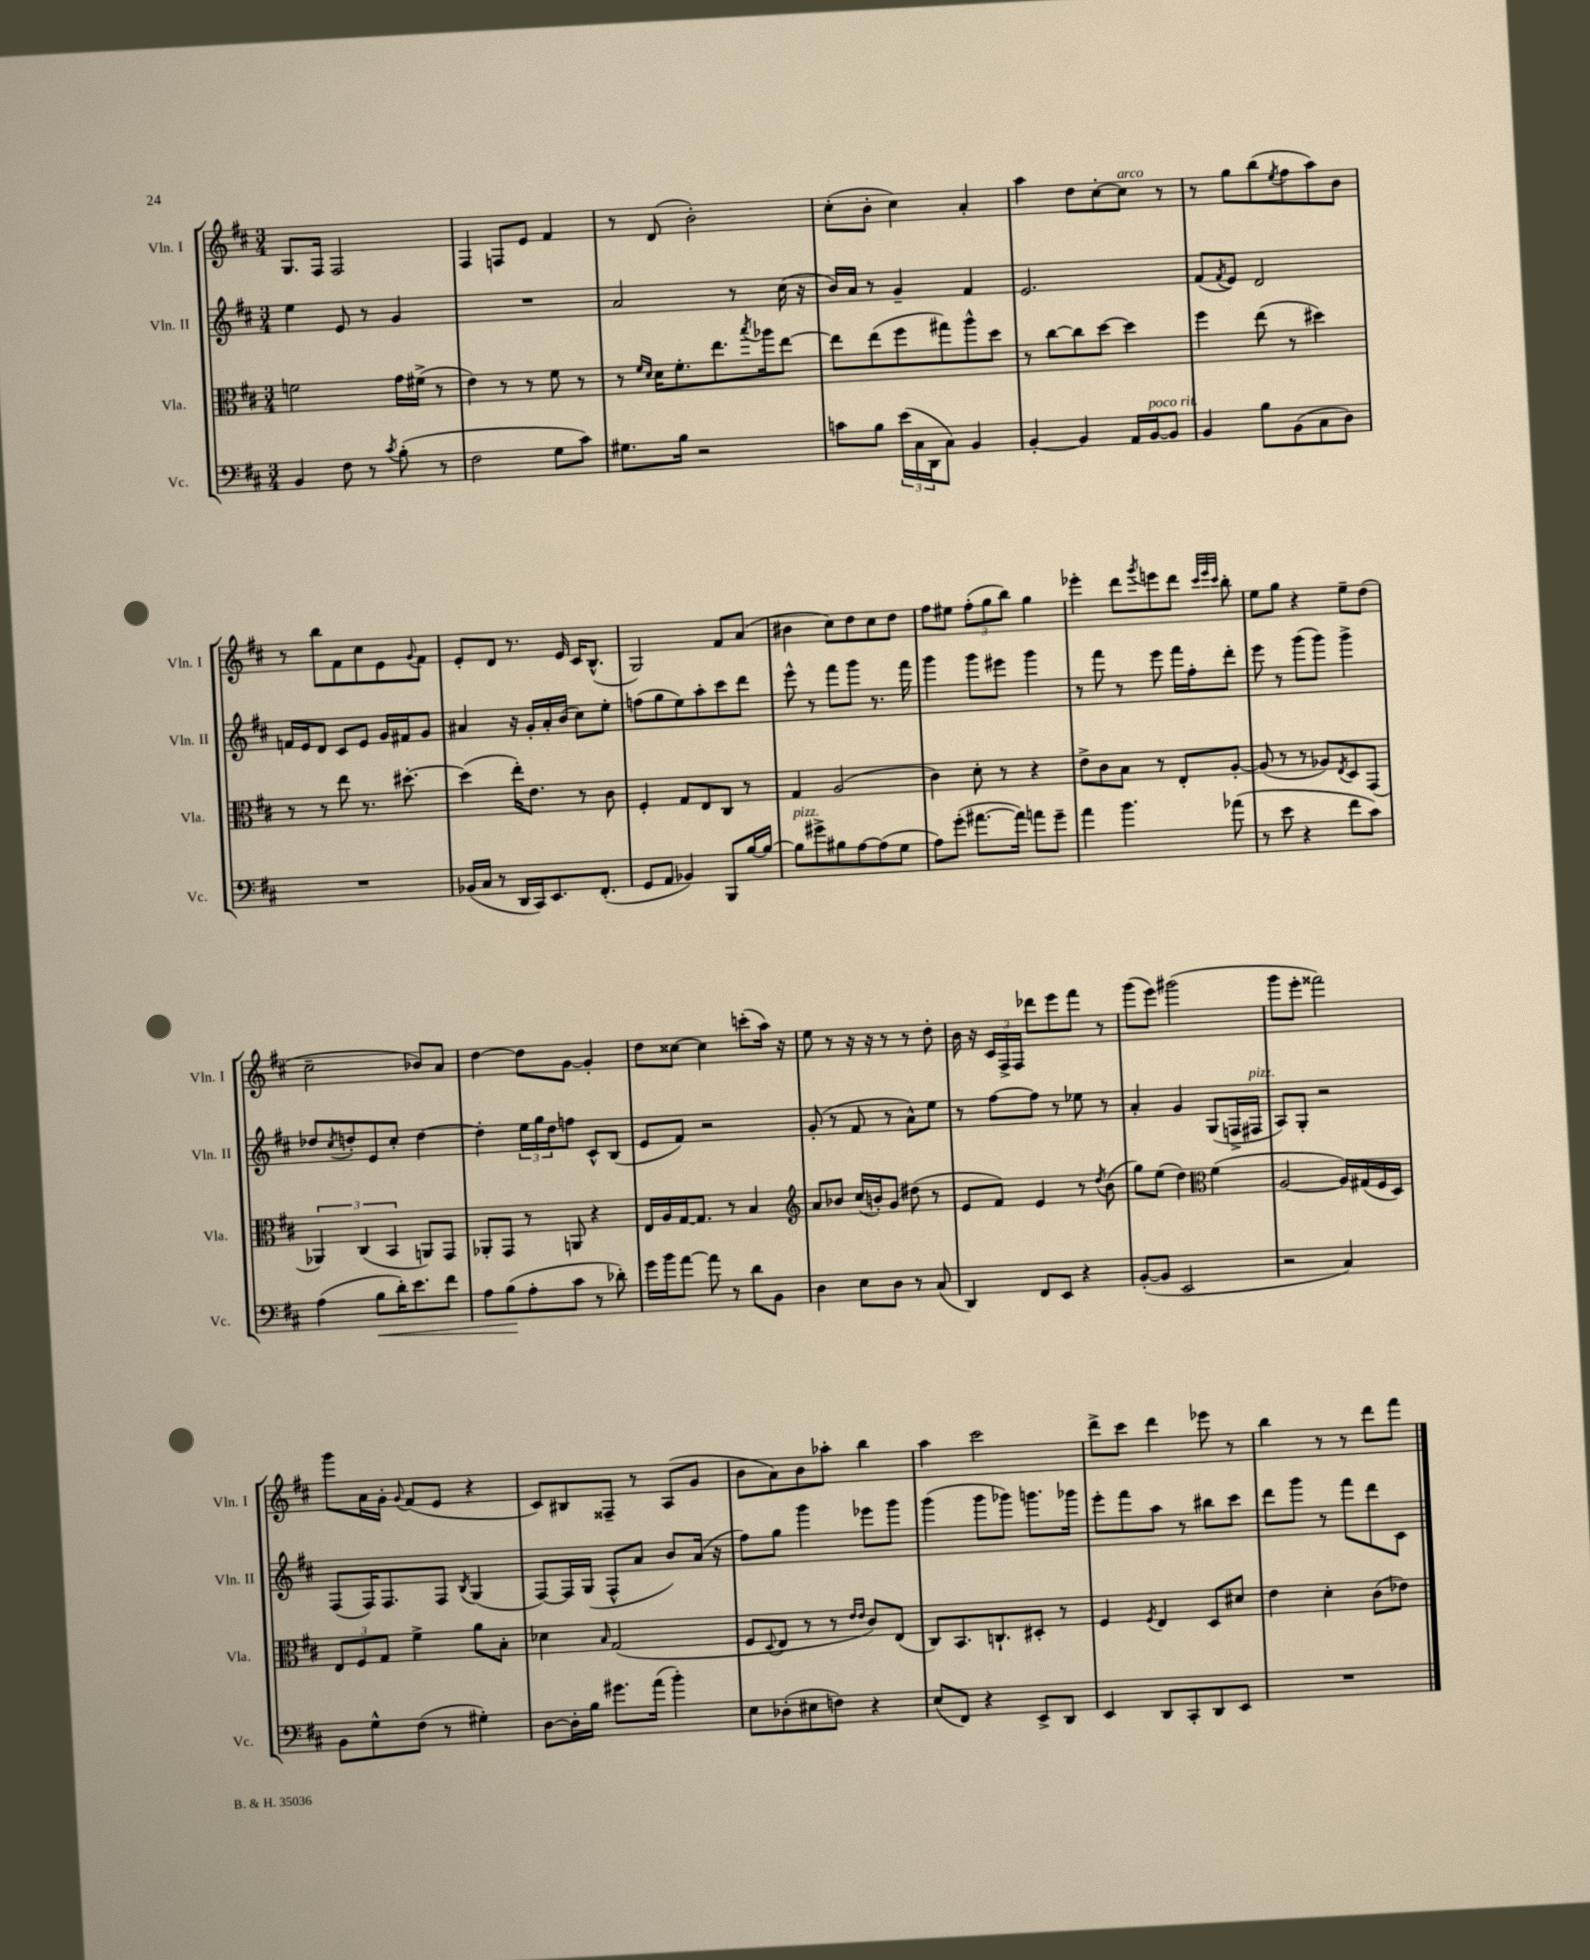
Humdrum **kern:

**kern	**dynam	**kern	**kern	**kern
*part4	*part4	*part3	*part2	*part1
*staff4	*staff4	*staff3	*staff2	*staff1
*I"Vc.	*	*I"Vla.	*I"Vln. II	*I"Vln. I
*I'Vc.	*	*I'Vla.	*I'Vln. II	*I'Vln. I
*clefF4	*	*clefC3	*clefG2	*clefG2
*k[f#c#]	*	*k[f#c#]	*k[f#c#]	*k[f#c#]
*M3/4	*	*M3/4	*M3/4	*M3/4
=47	=47	=47	=47	=47
4BB/	.	2fn\	4ee\	8.G/L
.	.	.	.	16F#/Jk
8F#\	.	.	8e/	2F#/
8r	.	.	8r	.
8qc#/	.	.	.	.
(8B'\	.	16g\LL	4g/	.
.	.	(16f#X^\JJ	.	.
8r	.	8r	.	.
=48	=48	=48	=48	=48
2F#\	.	4e\)	2.r	4F#/
.	.	8r	.	8Fn/L
.	.	8r	.	8e/J
8G\L	.	8f#\	.	4f#/
8c#\J)	.	8r	.	.
=49	=49	=49	=49	=49
8.G#X\L	.	8r	2a/	8r
.	.	16qqf#/LL	.	.
.	.	16qqd/JJ	.	.
.	.	16d\KL	.	(8d/
16B\Jk	.	8.f#'\	.	.
2r	.	.	.	2b'\)
.	.	8.ee\	.	.
.	.	.	8r	.
.	.	8qbb/	.	.
.	.	16aa-X\k	.	.
.	.	[8ee\J	(16cc#\	.
.	.	.	16r	.
=50	=50	=50	=50	=50
8cn\L	.	8ee\L]	16b/LL)	(8cc#'\L
.	.	.	16a/JJ	.
8B\J	.	(8ee\	8r	8b'\J
(24e\LL	.	8ff#\	4g~/	4cc#\)
24C#\	.	.	.	.
24DD\J	.	.	.	.
8C#\J)	.	8gg#X\)	.	.
4BB/	.	8aa^^\	4f#/	4a'/
.	.	8dd\J	.	.
=51	=51	=51	=51	=51
[4BB'/	.	8r	2.e/	4aa\
.	.	[8cc#\L	.	.
4BB/]	.	8cc#\]	.	8dd\L
.	.	[8dd\J	.	[8cc#'\
!	!	!	!	!LO:TX:a:i:t=arco
16AA/LL	.	4dd\]	.	8cc#\J]
!LO:TX:a:i:t=poco rit.	!	!	!	!
[16BB/J	.	.	.	.
8BB/J]	.	.	.	8r
=52	=52	=52	=52	=52
4BB/	.	4ff#\	(8f#/L	8r
.	.	.	8qf#/	.
.	.	.	8e/J)	8gg\L
8B\L	.	(8ee\	2d/	(8bb\
.	.	.	.	8qee/
(8BB\	.	8r	.	8ff#\
8C#\	.	4dd#X\)	.	8aa\)
8D\J)	.	.	.	8b\J
!!LO:LB:g=z
=53	=53	=53	=53	=53
2.r	.	8r	16fn/LL	8r
.	.	.	16e/J	.
.	.	8r	8d/J	8bb\L
.	.	8ee\	8c#/L	8f#\
.	.	8.r	8e/J	8cc#\
.	.	.	16g/LL	8e\
.	.	[8.dd#X'\	16f#X/J	.
.	.	.	.	8qqg/
.	.	.	8g/J	8f#\J
=54	=54	=54	=54	=54
(16BB-X/LL	.	(4dd#\]	4a#X/	8e'/L
16C#/JJ	.	.	.	.
8r	.	.	.	8d/J
16DD/LL	.	16ee'\KL)	16r	8.r
16CC#/J)	.	8.e\J	16g'/LL	.
8.EE/	.	.	16a#'/	.
.	.	.	(16b/JJ	16e/
.	.	8r	8cc#\L)	16c#/KL
(8.FF#'/J	.	.	.	(8.B^^/J
.	.	8c#\	8ee'\J	.
=55	=55	=55	=55	=55
8GG/L	.	4F#'/	(8ffn\L	2G/)
8AA/J	.	.	8gg\	.
4BB-X/)	.	8G/L	8ee\)	.
.	.	8E/	8aa'\	.
8BBB/L	.	8C#/J	8ccc#\	8f#/L
[16B/L	.	8r	8ddd\J	(8a/J
16B/JJ_	.	.	.	.
=56	=56	=56	=56	=56
!LO:TX:a:i:t=pizz.	!	!	!	!
8B\L]	.	4G/	8eee^^\	4b#X\
8g#X^\	.	.	8r	.
8B#X\	.	(2A/	8fff#\L	8cc#\L)
[8A\	.	.	8ggg\J	8dd\
(8A\]	.	.	8.r	8cc#\
8G\J	.	.	.	8dd\J
.	.	.	16fff#\	.
=57	=57	=57	=57	=57
8A\L)	.	4c#\)	4ggg\	8ff#\L
(8g'\J	.	.	.	8ee#X\J
[8.a#X\L	.	8d'\	8ggg\L	(12ff#'\L
.	.	.	.	12gg\
.	.	8r	8eee#X\J	.
.	.	.	.	12bb\J)
16a#\Jk])	.	.	.	.
8an\L	.	4r	4ggg\	4gg\
8g~\J	.	.	.	.
=58	=58	=58	=58	=58
4a\	.	8e^\L	8r	4eee-X'\
.	.	8c#\	8fff#\	.
4.b\	.	8B\J	8r	8ddd\L
.	.	.	.	8qggg/
.	.	8r	8eee\	8eeen\
.	.	8E'/L	16fff#\LL	8ddd\J
.	.	.	16ff#'\J	.
.	.	.	.	32qqccc#/LLL
.	.	.	.	32qqeee/
.	.	.	.	32qqccc#/JJJ
(8a-X\	.	[8A'/J	8ddd'\J	8bb'\
=59	=59	=59	=59	=59
8r	.	(8A/]	8eee\	8ee\L
8e\	.	8r	8r	8gg\J
4r	.	8r	(8ggg\L	4r
.	.	8A-X/L)	8ggg\J)	.
.	.	8qE/	.	.
8f#\L	.	8D/	4ggg^\	8ee~\L
8c#\J)	.	(8GG/J	.	(8dd\J
!!LO:LB:g=z
=60	=60	=60	=60	=60
(4A\	.	6AA-X/)	8dd-X/L	2cc#~\
.	.	.	8qcc#/	.
.	.	.	8ddn'/	.
.	.	(6C#/	.	.
!	!LO:HP:b	!	!	!
8B\L	<	.	8e/	.
.	.	6BB/	.	.
16d'\K)	.	.	8cc#'/J	.
8.e\	.	.	.	.
.	.	8AAn/L)	[4dd\	8b-X/L)
8f#\J	.	8GG/J	.	8a/J
=61	=61	=61	=61	=61
8A\L	.	8AA-X'/L	4dd'\]	[4dd\
(8B\	.	8GG/J	.	.
8A'\	[	8r	24ee\LL	8dd\L]
.	.	.	24gg\	.
.	.	.	24dd\J	.
8c#\J	.	8AAn/	8ffn\J	[8g\J
8r	.	4r	8c#^^/L	4g'/]
8d-X'\)	.	.	(8B/J	.
=62	=62	=62	=62	=62
16g\LL	.	16E/LL	8e/L	8dd\L
16b\J	.	16A/	.	.
[8a\J	.	[16G/J	8f#/J)	[8cc##X\J
.	.	8.G/J]	.	.
8a\]	.	.	2r	4cc##\]
8r	.	8r	.	.
8d\L	.	4B/	.	(8cccn'\L
8BB\J	.	.	.	16aa\Jk)
.	.	.	.	16r
=63	=63	=63	=63	=63
*	*	*clefG2	*	*
4D\	.	8a/L	(8g'/	8ee\
.	.	8b-X/J	8r	8r
8E\L	.	(16cc#/LL	8f#/	16r
.	.	16bn'/J)	.	16r
8D\J	.	8g/J	8r	8r
8r	.	(8dd#X\	8a^^\L)	8r
(8C#/	.	8r	8ee\J	8dd'\
=64	=64	=64	=64	=64
4DD/)	.	8e/L	8r	16b\
.	.	.	.	16r
.	.	8f#/J)	[8ff#\L	24c#/LL
.	.	.	.	24F#^/
.	.	.	.	24F#/JJ
8FF#/L	.	4e/	8ff#\J]	8ddd-X\L
8EE/J	.	.	8r	8eee\
4r	.	8r	8ee-X\	8fff#\J
.	.	8qdd/	.	.
.	.	(8b\	8r	8r
=65	=65	=65	=65	=65
([8BB'/L	.	8gg\L)	4a'/	(8ggg\L
8BB/J]	.	(8ee\J	.	8eee\J)
2EE/	.	4dd\)	4g/	(2ggg#X\
*	*	*clefC3	*	*
.	.	(4f#\	(8G/L	.
.	.	.	16Fn^/L	.
!	!	!	!LO:TX:a:i:t=pizz.	!
.	.	.	16F#X/JJ	.
=66	=66	=66	=66	=66
2r	.	[2A/	8A/L)	8ggg\L
.	.	.	8G'/J	8eee'\J
.	.	.	2r	2fff##X\)
4C#/)	.	16A/LL])	.	.
.	.	(16G#X/	.	.
.	.	16F#/	.	.
.	.	16D/JJ)	.	.
!!LO:LB:g=z
=67	=67	=67	=67	=67
8BB\L	.	12E/L	(8F#/L	8ggg\L
.	.	12F#/	.	.
8G^^\	.	.	16F#/K)	16a\L
.	.	12G/J	.	.
.	.	.	8.F#/	16g'\JJ
.	.	.	.	8qqg/
(8F#\J	.	4f#^\	.	(8f#/L
8r	.	.	8F#/J	8e/J
.	.	.	8qB/	.
4G#X'\)	.	8a\L	(4G/	4r
.	.	8B'\J	.	.
=68	=68	=68	=68	=68
[8D\L	.	4d-X\	[8F#/L)	8c#/L)
16D'\L]	.	.	16F#/L]	8B#X/
16B\JJ	.	.	(16G/JJ	.
.	.	16qqB/	.	.
8.g#X\L	.	(2G/	8F#^^/L	8F##X~/J
.	.	.	8a/J	8r
(16a\Jk	.	.	.	.
4b'\)	.	.	8b/L)	(8A/L
.	.	.	(16a/Jk	8g/J
.	.	.	16r	.
=69	=69	=69	=69	=69
8E\L	.	8F#/L	8ff#\L)	8b\L
.	.	8qqD/	.	.
(8D-X'\	.	8E/J	8gg\J	8a\)
8E#X\	.	8r	4ggg\	8b\
8Fn\J)	.	8r	.	8aa-X'\J
.	.	16qqe/LL	.	.
.	.	16qqe/JJ	.	.
4r	.	8c#/L)	8eee-X\L	4bb\
.	.	(8E/J	8ggg\J	.
=70	=70	=70	=70	=70
(8E/L	.	8C#/L)	(4ggg\	4aa\
8FF#/J)	.	8.BB/	.	.
4r	.	.	8ggg\L	2ccc#\
.	.	8.Cn`/	.	.
.	.	.	8ggg-X\J)	.
8EE^/L	.	8D#X'/J	8.gggn\L	.
8DD/J	.	8r	.	.
.	.	.	16ggg-X\Jk	.
=71	=71	=71	=71	=71
4EE/	.	4F#/	8eee'\L	8ddd^\L
.	.	.	8fff#\	8ccc#\J
.	.	8qF#/	.	.
8DD/L	.	4E/	8aa\J	4ddd\
8CC#'/	.	.	8r	.
8DD/	.	8D/L	8bb#X\L	8eee-X\
8EE/J	.	8d#X/J	8ccc#\J	8r
=72	=72	=72	=72	=72
2.r	.	4e\	8ddd\L	4bb\
.	.	.	8ggg\J	.
.	.	4d'\	8r	8r
.	.	.	8fff#\L	8r
.	.	(8c#\L	8ddd\	8ddd\L
.	.	8e-X\J)	8c#\J	8fff#\J
==	==	==	==	==
*-	*-	*-	*-	*-
